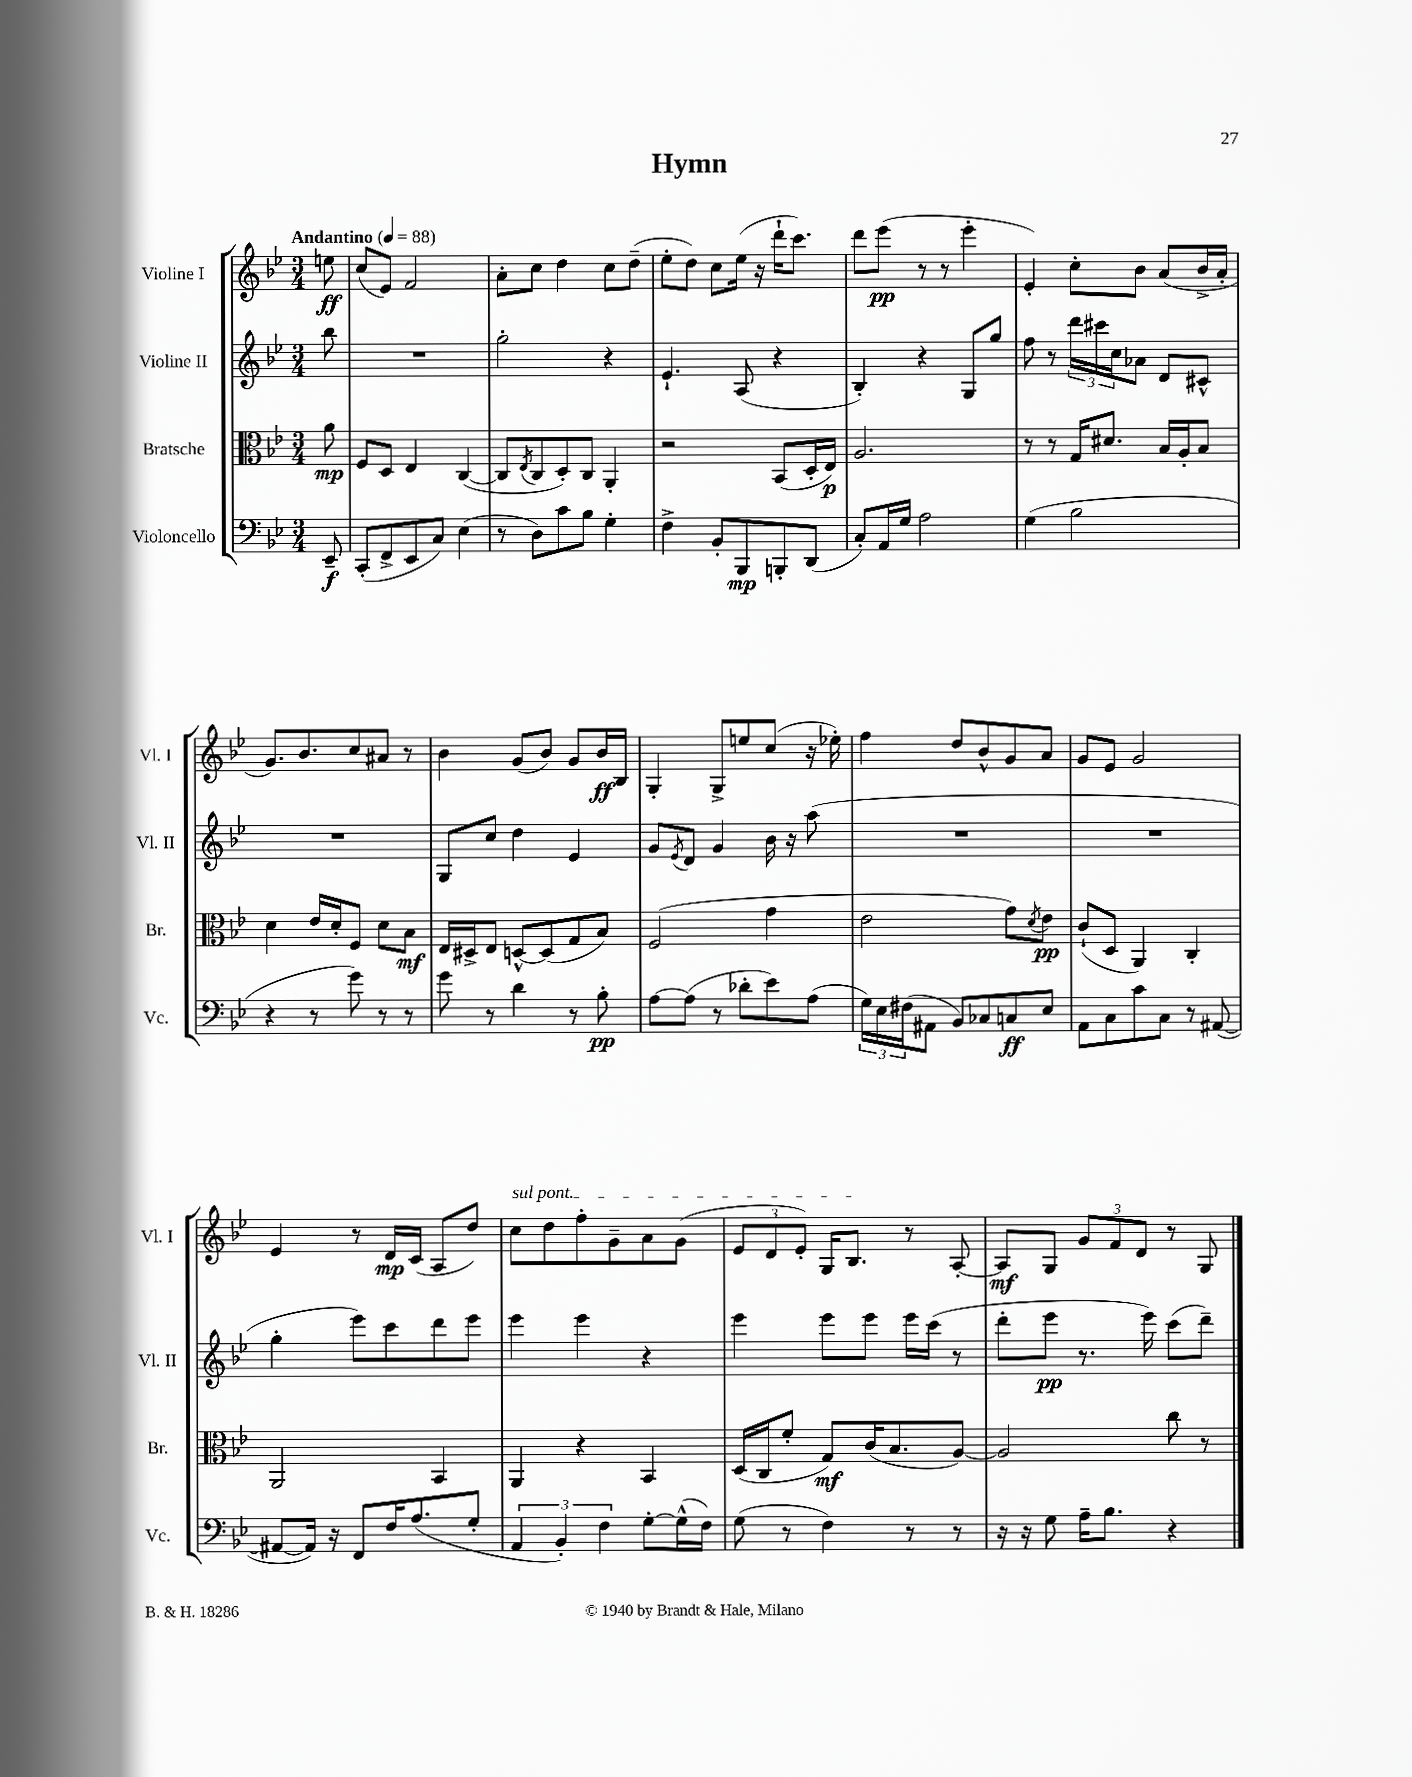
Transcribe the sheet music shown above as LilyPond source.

\header { title = "Hymn" }
<<
\new StaffGroup <<
\new Staff = "s0" \with { instrumentName = "Violine I" shortInstrumentName = "Vl. I" } {
    \clef treble \key bes \major \numericTimeSignature \time 3/4 \partial 8 \tempo "Andantino" 4 = 88
    e''8\ff |
    c''8( ees'8) f'2 |
    a'8-. c''8 d''4 c''8 d''8--( |
    ees''8-. d''8) c''8 ees''16( r16 d'''16-! c'''8.) |
    d'''8 ees'''8\pp( r8 r8 ees'''4-. |
    ees'4-.) c''8-. bes'8 a'8( bes'16-> a'16-. |
    g'8.) bes'8. c''8 ais'8 r8 |
    bes'4 g'8( bes'8) g'8 bes'16\ff bes16 |
    g4-. g8-> e''8 c''8( r16 ees''16-.) |
    f''4 d''8 bes'8-^ g'8 a'8 |
    g'8 ees'8 g'2 |
    ees'4 r8 d'16\mp c'16( a8 d''8) |
    \once \override TextSpanner.bound-details.left.text = \markup { \italic "sul pont." } c''8\startTextSpan d''8 f''8-. g'8-- a'8 g'8( |
    \tuplet 3/2 { ees'8 d'8 ees'8-.) } g16 bes8.\stopTextSpan r8 a8~-. |
    a8\mf g8 \tuplet 3/2 { g'8 f'8 d'8 } r8 g8 \bar "|." |
}
\new Staff = "s1" \with { instrumentName = "Violine II" shortInstrumentName = "Vl. II" } {
    \clef treble \key bes \major \numericTimeSignature \time 3/4 \partial 8
    bes''8 |
    R2. |
    g''2-. r4 |
    ees'4.-! a8( r4 |
    bes4-.) r4 g8 g''8 |
    f''8 r8 \tuplet 3/2 { d'''16 cis'''16 c''16 } aes'8 d'8 cis'8-^ |
    R2. |
    g8 c''8 d''4 ees'4 |
    g'8 \acciaccatura { ees'8 } d'8 g'4 bes'16 r16 a''8( |
    R2. |
    R2. |
    g''4-. ees'''8) c'''8 d'''8 ees'''8 |
    ees'''4 ees'''4 r4 |
    ees'''4 ees'''8 ees'''8 ees'''16 c'''16( r8 |
    d'''8-. ees'''8\pp r8. ees'''16) c'''8( d'''8--) \bar "|." |
}
\new Staff = "s2" \with { instrumentName = "Bratsche" shortInstrumentName = "Br." } {
    \clef alto \key bes \major \numericTimeSignature \time 3/4 \partial 8
    a'8\mp |
    f8 d8 ees4 c4~( |
    c8 \acciaccatura { ees8 } c8 d8-.) c8 a,4-. |
    r2 bes,8( d16-. ees16\p) |
    a2. |
    r8 r8 g16 dis'8. bes16 a16-. bes8 |
    d'4 ees'16 d'16-. f8 d'8 bes8\mf |
    ees16 dis16-> ees8 d8~-^ d8( g8 bes8) |
    f2( g'4 |
    ees'2 g'8) \acciaccatura { d'8 } ees'8\pp |
    c'8-!( d8 a,4) c4-. |
    a,2 bes,4 |
    a,4 r4 bes,4 |
    d16( c16 f'8-. g8\mf) c'16( bes8. a8~) |
    a2 c''8 r8 \bar "|." |
}
\new Staff = "s3" \with { instrumentName = "Violoncello" shortInstrumentName = "Vc." } {
    \clef bass \key bes \major \numericTimeSignature \time 3/4 \partial 8
    ees,8--\f |
    c,8-.( f,8-> ees,8 c8) ees4( |
    r8 d8) c'8 bes8 g4-. |
    f4-> bes,8-. bes,,8\mp b,,8-. d,8( |
    c8-.) a,16 g16 a2 |
    g4( bes2 |
    r4 r8 g'8) r8 r8 |
    g'8 r8 d'4 r8 bes8-.\pp |
    a8~ a8( r8 des'8-. ees'8) a8( |
    \tuplet 3/2 { g16) ees16 fis16( } ais,8 bes,8) ces8 c8\ff ees8 |
    a,8 c8 c'8 c8 r8 ais,8~( |
    ais,8~ ais,16) r16 f,8 f16 a8.( g8-. |
    \tuplet 3/2 { a,4 bes,4-.) f4 } g8~-. g16-^( f16) |
    g8( r8 f4) r8 r8 |
    r16 r16 g8 a16-- bes8. r4 \bar "|." |
}
>>
>>
\layout { \context { \Score \remove "Bar_number_engraver" } }
